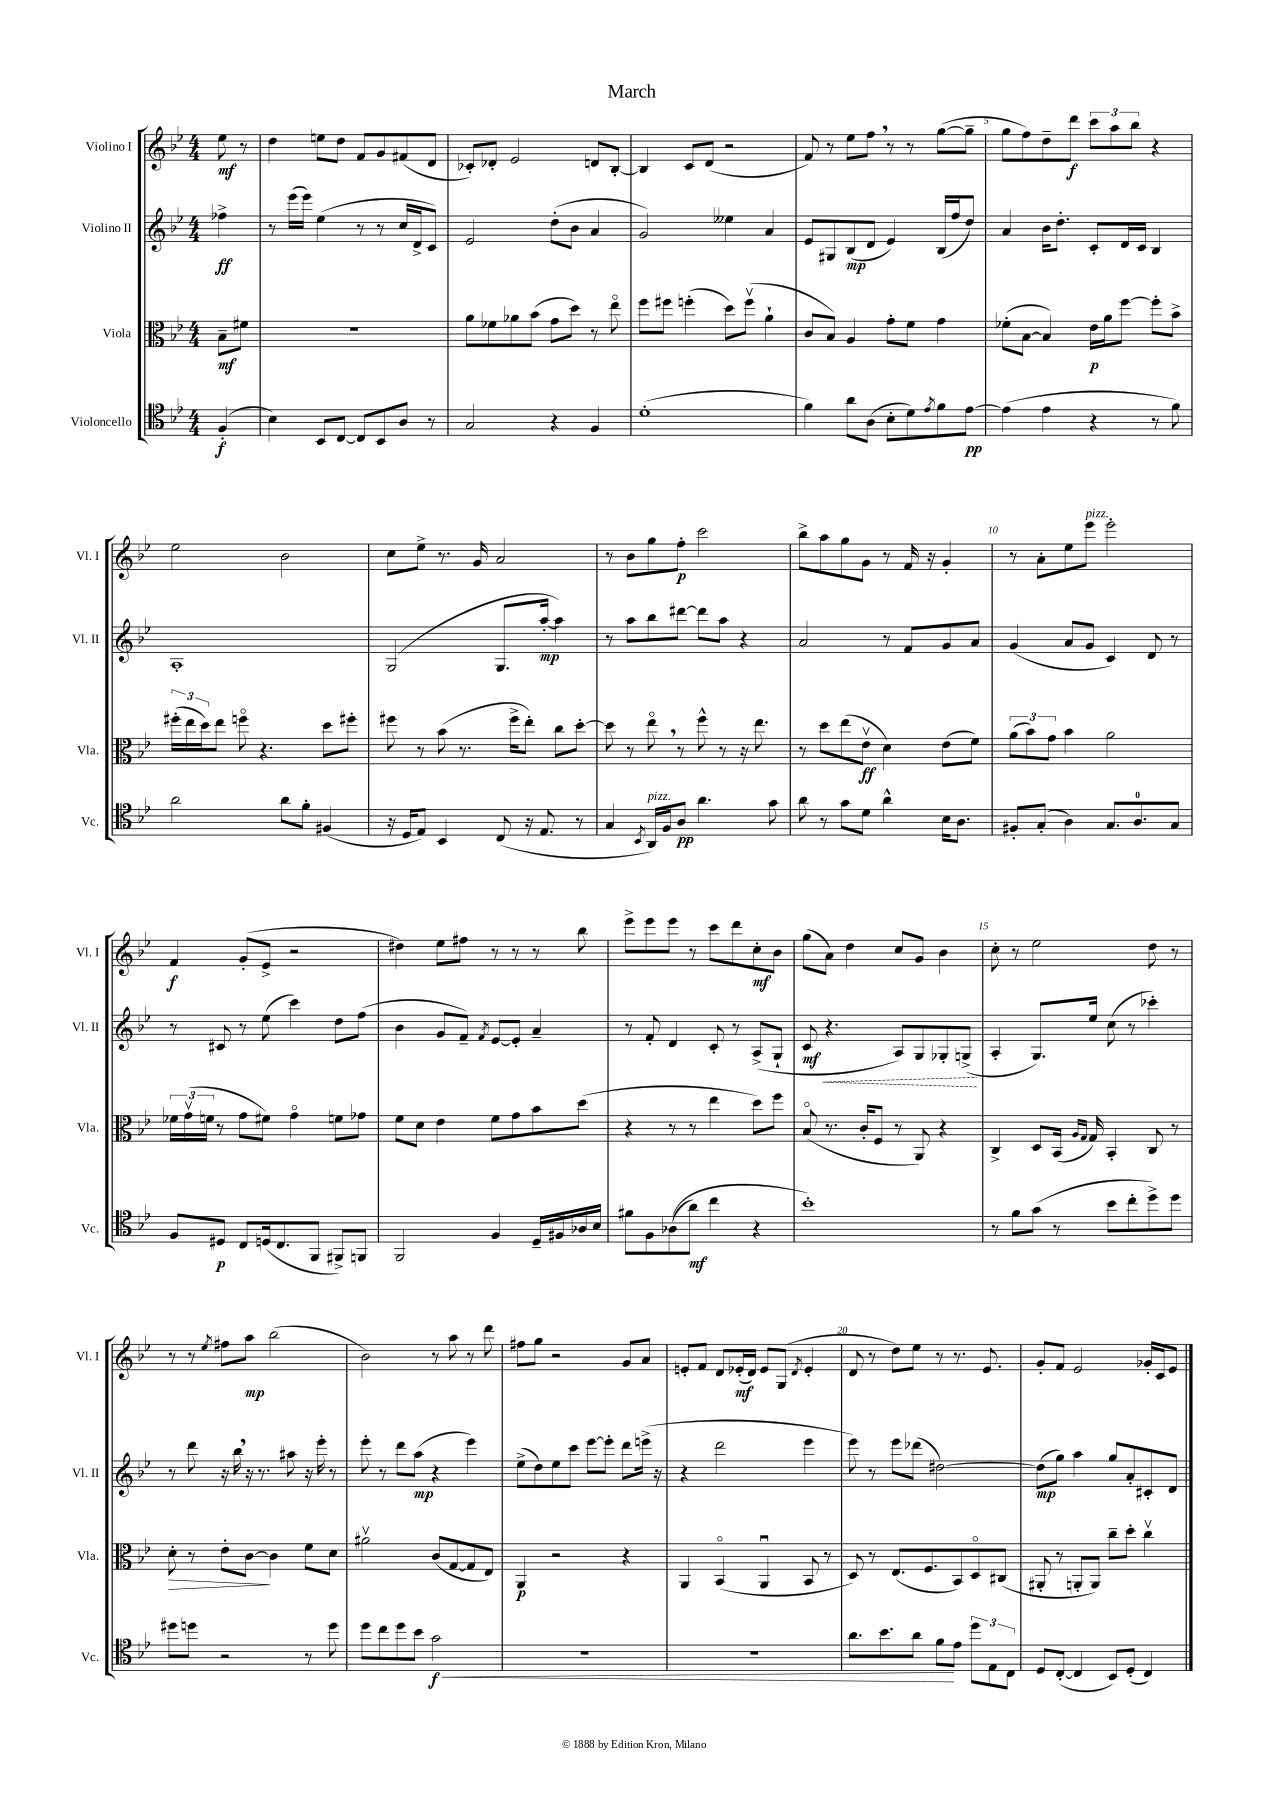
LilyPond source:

\header { title = "March" }
<<
\new StaffGroup <<
\new Staff = "s0" \with { instrumentName = "Violino I" shortInstrumentName = "Vl. I" } {
    \clef treble \key bes \major \numericTimeSignature \time 4/4 \partial 4
    ees''8\mf r8 |
    d''4 e''8 d''8 f'8 g'8 fis'8( d'8 |
    ces'8-.) des'8-. ees'2 d'8 bes8~-. |
    bes4 c'8 d'8( r2 |
    f'8) r8 ees''8 f''8 \breathe r8 r8 g''8~( g''8-- |
    g''8 f''8) d''8-- d'''8\f \tuplet 3/2 { c'''8 a''8 bes''8 } r4 |
    ees''2 bes'2 |
    c''8 ees''8-> r8. g'16 a'2 |
    r8 bes'8 g''8 f''8-.\p c'''2 |
    bes''8-> a''8 g''8 g'8 r8 f'16 r16 g'4-. |
    r8 a'8-. ees''8 ees'''8^\markup { \italic "pizz." } ees'''2-. |
    f'4\f g'8-.( ees'8-> r2 |
    dis''4) ees''8 fis''8 r8 r8 r8 bes''8 |
    ees'''8-> ees'''8 ees'''8 r8 c'''8 d'''8 c''8-.\mf bes'8 |
    g''8( a'8) d''4 c''8 g'8 bes'4 |
    c''8-. r8 ees''2 d''8 r8 |
    r8 r8 \acciaccatura { ees''8 } fis''8 a''8\mp bes''2( |
    bes'2) r8 a''8 r8 d'''8 |
    fis''8 g''8 r2 g'8 a'8 |
    e'8-. f'8 d'8 ees'16-.\mf( d'16) ees'8 g8( \acciaccatura { d'8 } ees'4-. |
    d'8 r8 d''8) ees''8 r8 r8. ees'8. |
    g'8-. f'8 ees'2 ges'16-. c'16 ees'8 \bar "|." |
}
\new Staff = "s1" \with { instrumentName = "Violino II" shortInstrumentName = "Vl. II" } {
    \clef treble \key bes \major \numericTimeSignature \time 4/4 \partial 4
    fes''4->\ff |
    r8 ees'''16( ees'''16) ees''4( r8 r8 c''16 d'16-> c'8) |
    ees'2 d''8-.( bes'8 a'4 |
    g'2) eeses''4 a'4 |
    ees'8 gis8 bes8\mp( d'8 ees'4) bes16( f''16 d''8) |
    a'4 bes'16 d''8.-. c'8-. d'16 c'16 bes4 |
    a1-. |
    g2( g8. a''16~-.\mp a''4) |
    r8 a''8 bes''8 dis'''8~ dis'''8 a''8 r4 |
    a'2 r8 f'8 g'8 a'8 |
    g'4( a'8 g'8 c'4) d'8 r8 |
    r8 cis'8 r8 ees''8( c'''4) d''8 f''8( |
    bes'4 g'8 f'8--) \acciaccatura { f'8 } ees'8~ ees'8-. a'4-- |
    r8 f'8-. d'4 c'8-. r8 a8->( g8-! |
    \once \override Hairpin.style = #'dashed-line c'8\mf\< r4. a8) g8 ges8-. g8->\!( |
    a4-. g8.) ees''16 c''8( r8 ces'''4-.) |
    r8 d'''8 r16 bes''16 \breathe r16 r8. ais''8 r16 ees'''16-. r8 |
    ees'''8-. r8 d'''8 a''8\mp( r4 ees'''4) |
    ees''8->( d''8) ees''8 c'''8 ees'''8~ ees'''8-. d'''8 e'''16->( r16 |
    r4 d'''2 ees'''4 |
    ees'''8) r8 ees'''8 des'''8( dis''2~) |
    dis''8\mp( g''8) a''4 g''8 a'8-. cis'8-. d'8 \bar "|." |
}
\new Staff = "s2" \with { instrumentName = "Viola" shortInstrumentName = "Vla." } {
    \clef alto \key bes \major \numericTimeSignature \time 4/4 \partial 4
    bes8--\mf fis'8 |
    R1 |
    a'8 fes'8 aes'8 bes'8( g'8 d''8) r8 ees''8\flageolet |
    f''8 fis''8 f''4-.( d''8) f''8\upbow( a'4-! |
    c'8 bes8) a4 g'8-. f'8 g'4 |
    fes'8-.( bes8~ bes4) ees'16\p a'16 f''8~ f''8-. bes'8-> |
    \tuplet 3/2 { fis''16-.( ees''16 d''16) } ees''8 f''8\flageolet r4. d''8 fis''8-. |
    fis''8 r8 bes'8( r8. fis''16-> ees''8-.) c''8 d''8~-. |
    d''8 r8 ees''8\flageolet \breathe r8 f''8-^ r8 r16 ees''8. |
    r8 d''8 ees''8( ees'8\upbow\ff d'4) ees'8( f'8) |
    \tuplet 3/2 { a'8( bes'8) g'8 } bes'4 a'2 |
    \tuplet 3/2 { fes'16 g'16\upbow( f'16 } r8 g'8 fis'8) g'4\flageolet f'8 ges'8 |
    f'8 d'8 ees'4 f'8 g'8 bes'8 d''8( |
    r4 r8 r8 ees''4 d''8) f''8 |
    bes8\flageolet( r8. c'16-. f8 r8 a,8) r4 |
    c4-> d8 bes,16( \grace { a16 g16 } g16) bes,4-. c8 r8 |
    d'8-.\> r8 ees'8-. c'8~\! c'4 f'8 d'8 |
    ais'2\upbow c'8( g8~ g8 ees8) |
    a,4\p r2 r4 |
    a,4 bes,4\flageolet( a,4\downbow bes,8 r8 |
    d8) r8 ees8.( f8. bes,8) d8\flageolet cis8( |
    ais,8-. r8 a,8-. a,8) c''8-- d''8-. c''4\upbow \bar "|." |
}
\new Staff = "s3" \with { instrumentName = "Violoncello" shortInstrumentName = "Vc." } {
    \clef tenor \key bes \major \numericTimeSignature \time 4/4 \partial 4
    f4-.\f( |
    bes4) bes,8 c8~ c8 bes,8 a8 r8 |
    g2 r4 f4 |
    d'1-.( |
    f'4) a'8 a8( bes8-. d'8) \acciaccatura { ees'8 } f'8 ees'8~\pp |
    ees'4( ees'4 r4 r8 f'8) |
    a'2 a'8 f'8-. fis4( |
    r16 d16 ees8) bes,4 c8( r16 ees8. r8 |
    g4 \acciaccatura { bes,8 } a,16^\markup { \italic "pizz." }) f16 a8\pp a'4. g'8 |
    a'8 r8 g'8 d'8 a'4-^ bes16 a8. |
    fis8-. g8-.( a4) g8. a8.-0 g8 |
    f8 dis8\p c8 d16( c8. f,8 fis,8->) f,8 |
    f,2 f4 d16-- fis16 aes16 bes16 |
    fis'8 f8 aes8(\( a'8\mf) c''4 r4 |
    bes'1-.\) |
    r8 f'8 g'8( r8 bes'8 c''8-. d''8->) d''8 |
    dis''8 d''8 r2 r8 d''8 |
    d''8 c''8 d''8 bes'8 g'2\f\< |
    R1 |
    r1 |
    a'8. bes'8. a'8 f'8\! ees'8 \tuplet 3/2 { d''8 ees8 c8 } |
    d8 c8~-.( c4 bes,8) d8-.( c4) \bar "|." |
}
>>
>>
\layout { \context { \Score \override BarNumber.break-visibility = ##(#f #t #t) barNumberVisibility = #(every-nth-bar-number-visible 5) } }
